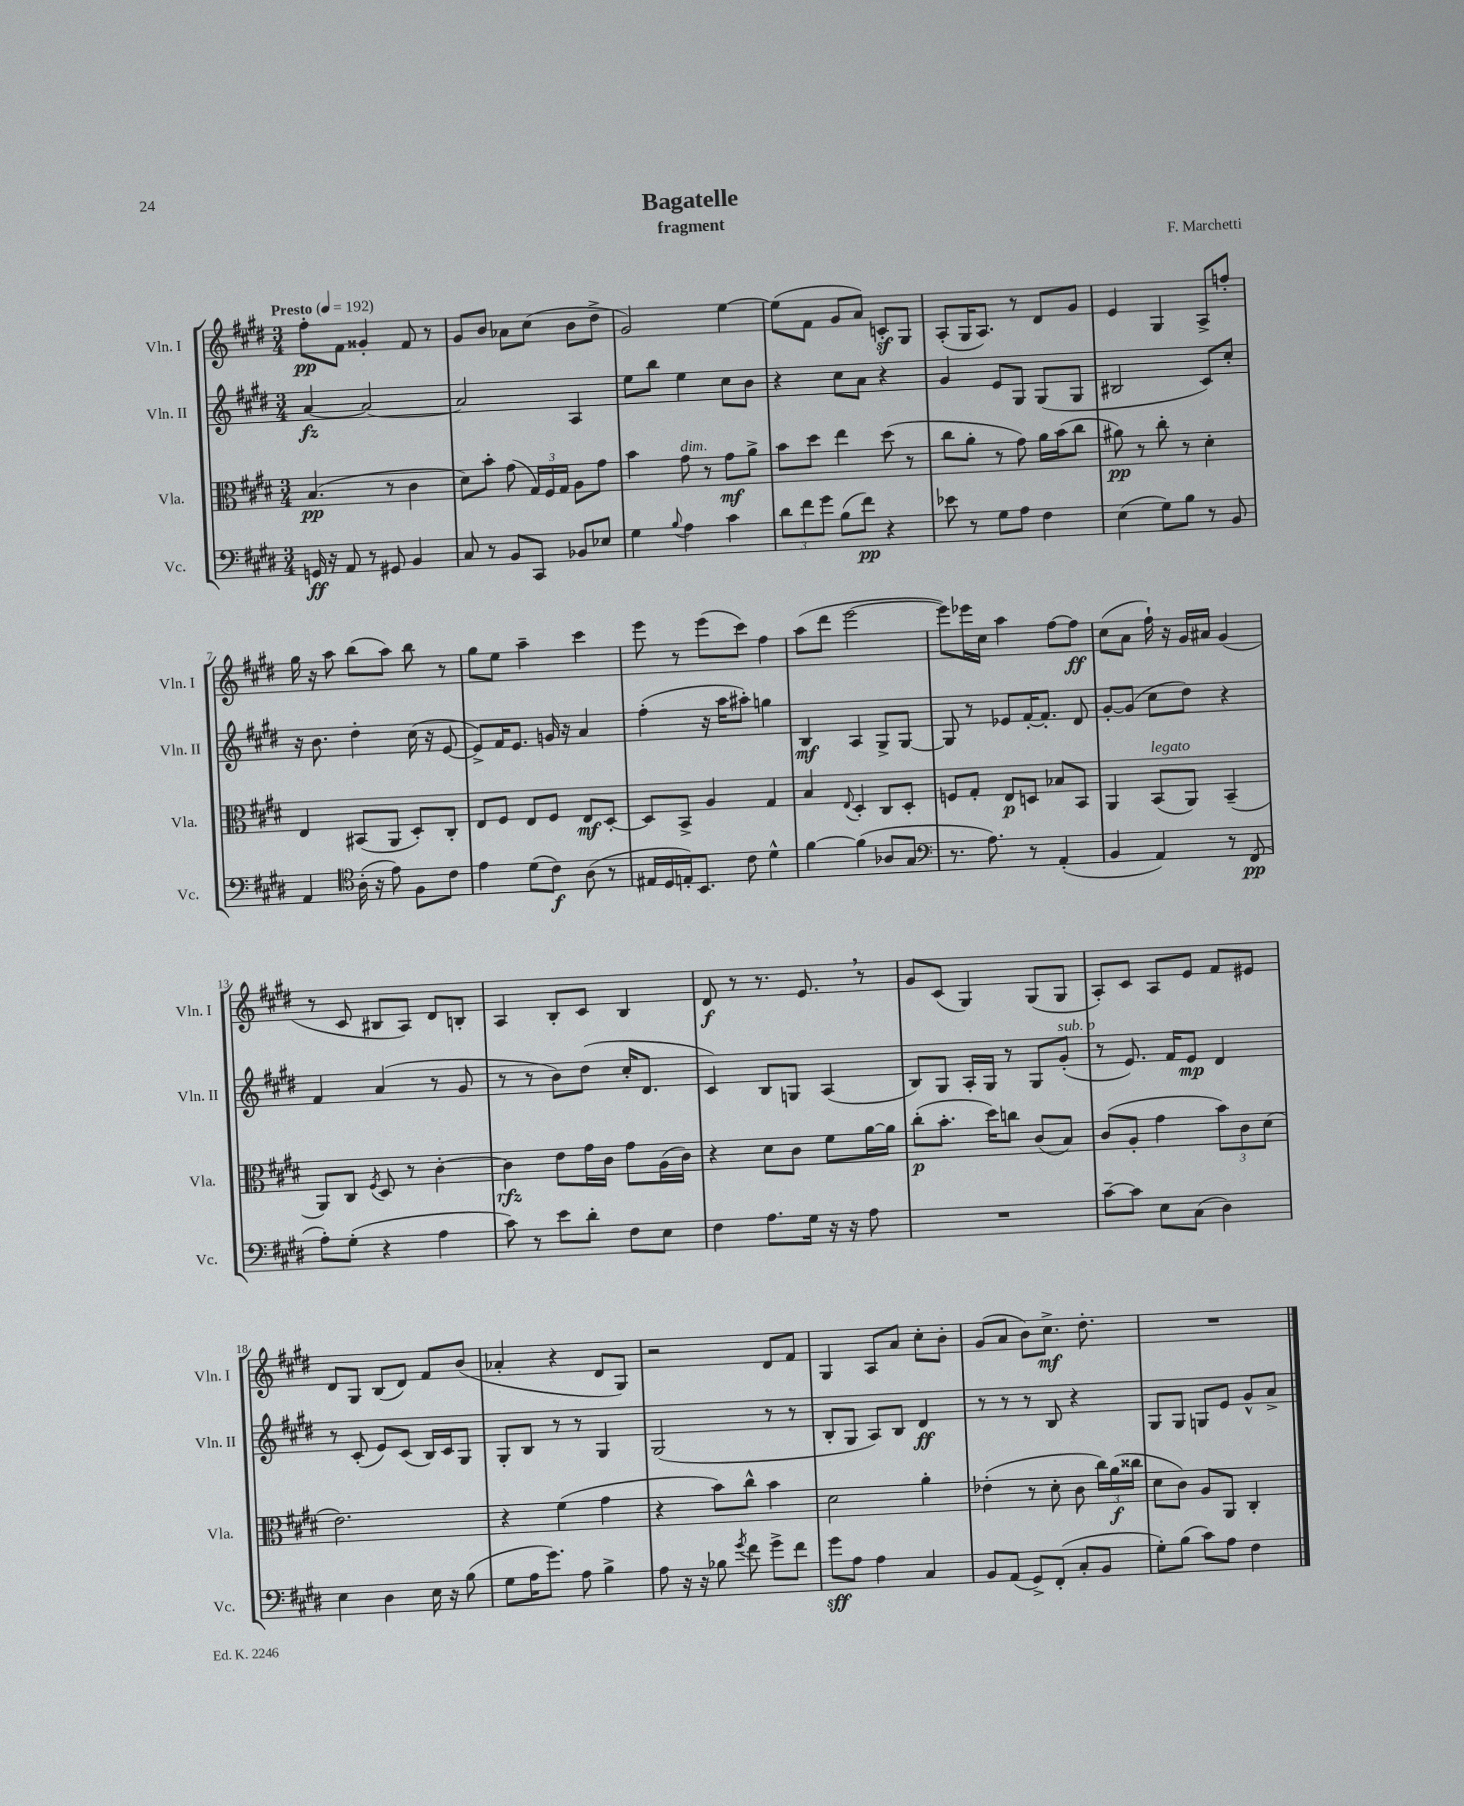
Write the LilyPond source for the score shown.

\header { title = "Bagatelle" composer = "F. Marchetti" subtitle = "fragment" }
<<
\new StaffGroup <<
\new Staff = "s0" \with { instrumentName = "Vln. I" shortInstrumentName = "Vln. I" } {
    \clef treble \key e \major \numericTimeSignature \time 3/4 \tempo "Presto" 4 = 192
    \autoBeamOff fis''8[-.\pp fis'8] gisis'4-. fis'8 r8 |
    gis'8[ b'8] aes'8[ cis''8]( b'8[ dis''8]-> |
    gis'2) e''4~ |
    e''8[( fis'8] gis'8[ a'8]) c'8[-.\sf gis8] |
    a8[-.( gis16 a8.]) r8 dis'8[ gis'8] |
    e'4 gis4 a8[-> f''8]-. |
    gis''16 r16 a''8 b''8[( a''8]) b''8 r8 |
    gis''8[ e''8] a''4-- cis'''4 |
    e'''8 r8 e'''8[( cis'''8]) fis''4 |
    a''8[( dis'''8] e'''2~ |
    e'''8[) ees'''16 cis''16] a''4 fis''8[~ fis''8]\ff |
    cis''8[( a'8] fis''16-!) r16 gis'16[ ais'16] gis'4( |
    r8 cis'8 bis8[ a8]) dis'8[ b8]-. |
    a4 b8[-. cis'8] b4 |
    dis'8\f r8 r8. e'8. \breathe r8 |
    gis'8[ cis'8]( gis4) gis8[( gis8] |
    a8[-.) cis'8] a8[ e'8] fis'8[ eis'8] |
    dis'8[ gis8] b8[( dis'8]) fis'8[ b'8]( |
    aes'4-. r4 dis'8[ gis8]) |
    r2 dis'8[ fis'8] |
    gis4 a8[ a'8] cis''8[-. b'8]-. |
    gis'8[( a'8] b'8[) cis''8.]->\mf dis''8.-. |
    R2. \bar "|." |
}
\new Staff = "s1" \with { instrumentName = "Vln. II" shortInstrumentName = "Vln. II" } {
    \clef treble \key e \major \numericTimeSignature \time 3/4
    \autoBeamOff a'4~\fz a'2~ |
    a'2 a4 |
    e''8[ b''8] e''4 cis''8[ b'8] |
    r4 cis''8[ a'8] r4 |
    gis'4 e'8[ gis8] gis8[( gis8] |
    bis2 cis'8[) cis''8]-. |
    r16 b'8. dis''4-. cis''16( r16 e'8~ |
    e'8[->) fis'16 e'8.] g'16 r16 a'4 |
    fis''4-.( r16 a''16[ ais''8]-.) g''4 |
    b4\mf a4 gis8[-> gis8]~ |
    gis8 r8 ees'8[ fis'16~-. fis'8.]-. dis'8 |
    gis'8[~-. gis'8]( cis''8[ dis''8]) r4 |
    fis'4 a'4( r8 gis'8 |
    r8 r8 b'8[) dis''8]( cis''16[-. dis'8.] |
    cis'4) b8[ g8] a4( |
    b8[) gis8] a16[-. gis16] r8 gis8[ gis'8]-.^\markup { \italic "sub. p" }( |
    r8 e'8.) fis'16[ e'8]\mp dis'4 |
    r8 cis'8-.( e'8[) cis'8]( b16[) cis'16 gis8] |
    gis8[-. b8] r8 r8 gis4 |
    gis2( r8 r8 |
    b8[-. gis8] a8[) b8] dis'4\ff |
    r8 r8 r8 b8 r4 |
    gis8[ gis8] g8[ e'8] gis'8[-^ a'8]-> \bar "|." |
}
\new Staff = "s2" \with { instrumentName = "Vla." shortInstrumentName = "Vla." } {
    \clef alto \key e \major \numericTimeSignature \time 3/4
    \autoBeamOff b4.\pp( r8 cis'4 |
    dis'8[) b'8]-. gis'8( \tuplet 3/2 { gis16[) fis16 gis16] } a8[ gis'8] |
    b'4 gis'8^\markup { \italic "dim." } r8 gis'8[\mf a'8]-> |
    b'8[ dis''8] e''4 dis''8( r8 |
    cis''8[ a'8]-. r8 gis'8) a'16[ b'16( cis''8] |
    ais'8\pp) r8 cis''8-. r8 dis'4-. |
    e4 bis,8[( a,8] dis8[-.) cis8]-. |
    e8[ fis8] e8[ fis8] e8[\mf dis8]~-. |
    dis8[ b,8]-> a4 gis4 |
    b4 \appoggiatura { e8 } dis4-. cis8[ dis8]-. |
    f8[ gis8]-. e8[\p d8] bes8[ b,8] |
    a,4 b,8[^\markup { \italic "legato" }( a,8]) b,4--( |
    a,8[) cis8] \acciaccatura { fis8 } dis8 r8 cis'4~-. |
    cis'4\rfz e'8[ gis'16 cis'16] gis'8[ a16( cis'16]) |
    r4 dis'8[ cis'8] fis'8[ a'16~ a'16] |
    cis''8[-.\p( b'8.]-. dis''16[) c''8] cis'8[( b8]) |
    cis'8[( a8]-. gis'4 \tuplet 3/2 { b'8[) cis'8 dis'8]( } |
    e'2.) |
    r4 fis'4( gis'4 |
    r4 b'8[) cis''8]-^ b'4 |
    dis'2 a'4-. |
    ees'4-.( r8 dis'8-. cis'8 \tuplet 3/2 { cis''16[) a'16\f( cisis''16] } |
    dis'8[ cis'8]) a8[ a,8] cis4-. \bar "|." |
}
\new Staff = "s3" \with { instrumentName = "Vc." shortInstrumentName = "Vc." } {
    \clef bass \key e \major \numericTimeSignature \time 3/4
    \autoBeamOff g,16\ff r16 a,8 r8 gis,8 b,4 |
    cis8 r8 b,8[ cis,8] bes,8[ ees8] |
    gis4 \appoggiatura { b8 } a4 cis'4 |
    \tuplet 3/2 { dis'8[ fis'8 gis'8] } b8[( fis'8]\pp) r4 |
    ees'8 r8 gis8[ a8] fis4 |
    e4( gis8[) b8] r8 b,8 |
    a,4 \clef tenor a16-.( r16 e'8) fis8[ cis'8] |
    e'4 dis'8[( cis'8]\f) a8( r8 |
    eis16[ dis16 e16-.) b,8.] cis'8 dis'4-^ |
    fis'4~ fis'4( aes8[ gis8] |
    \clef bass r8. a8.) r8 a,4-.( |
    b,4 a,4) r8 fis,8\pp( |
    a8[-.) gis8]-.( r4 a4 |
    cis'8) r8 e'8[ dis'8]-. fis8[ e8] |
    fis4 a8.[ gis16] r16 r16 a8 |
    R2. |
    cis'8[~-- cis'8] e8[ cis8]( dis4) |
    e4 dis4 e16 r16 b8( |
    gis8[ a16 gis'8.]) a8 b4-> |
    a8 r16 r16 bes8 \acciaccatura { gis'8 } fis'8 gis'8[-> fis'8] |
    gis'8[\sff a8] a4 cis4 |
    b,8[ a,8]( gis,8[->) fis,8]-.( cis8[-. b,8] |
    gis8[-.) b8]( cis'8[) a8] fis4 \bar "|." |
}
>>
>>
